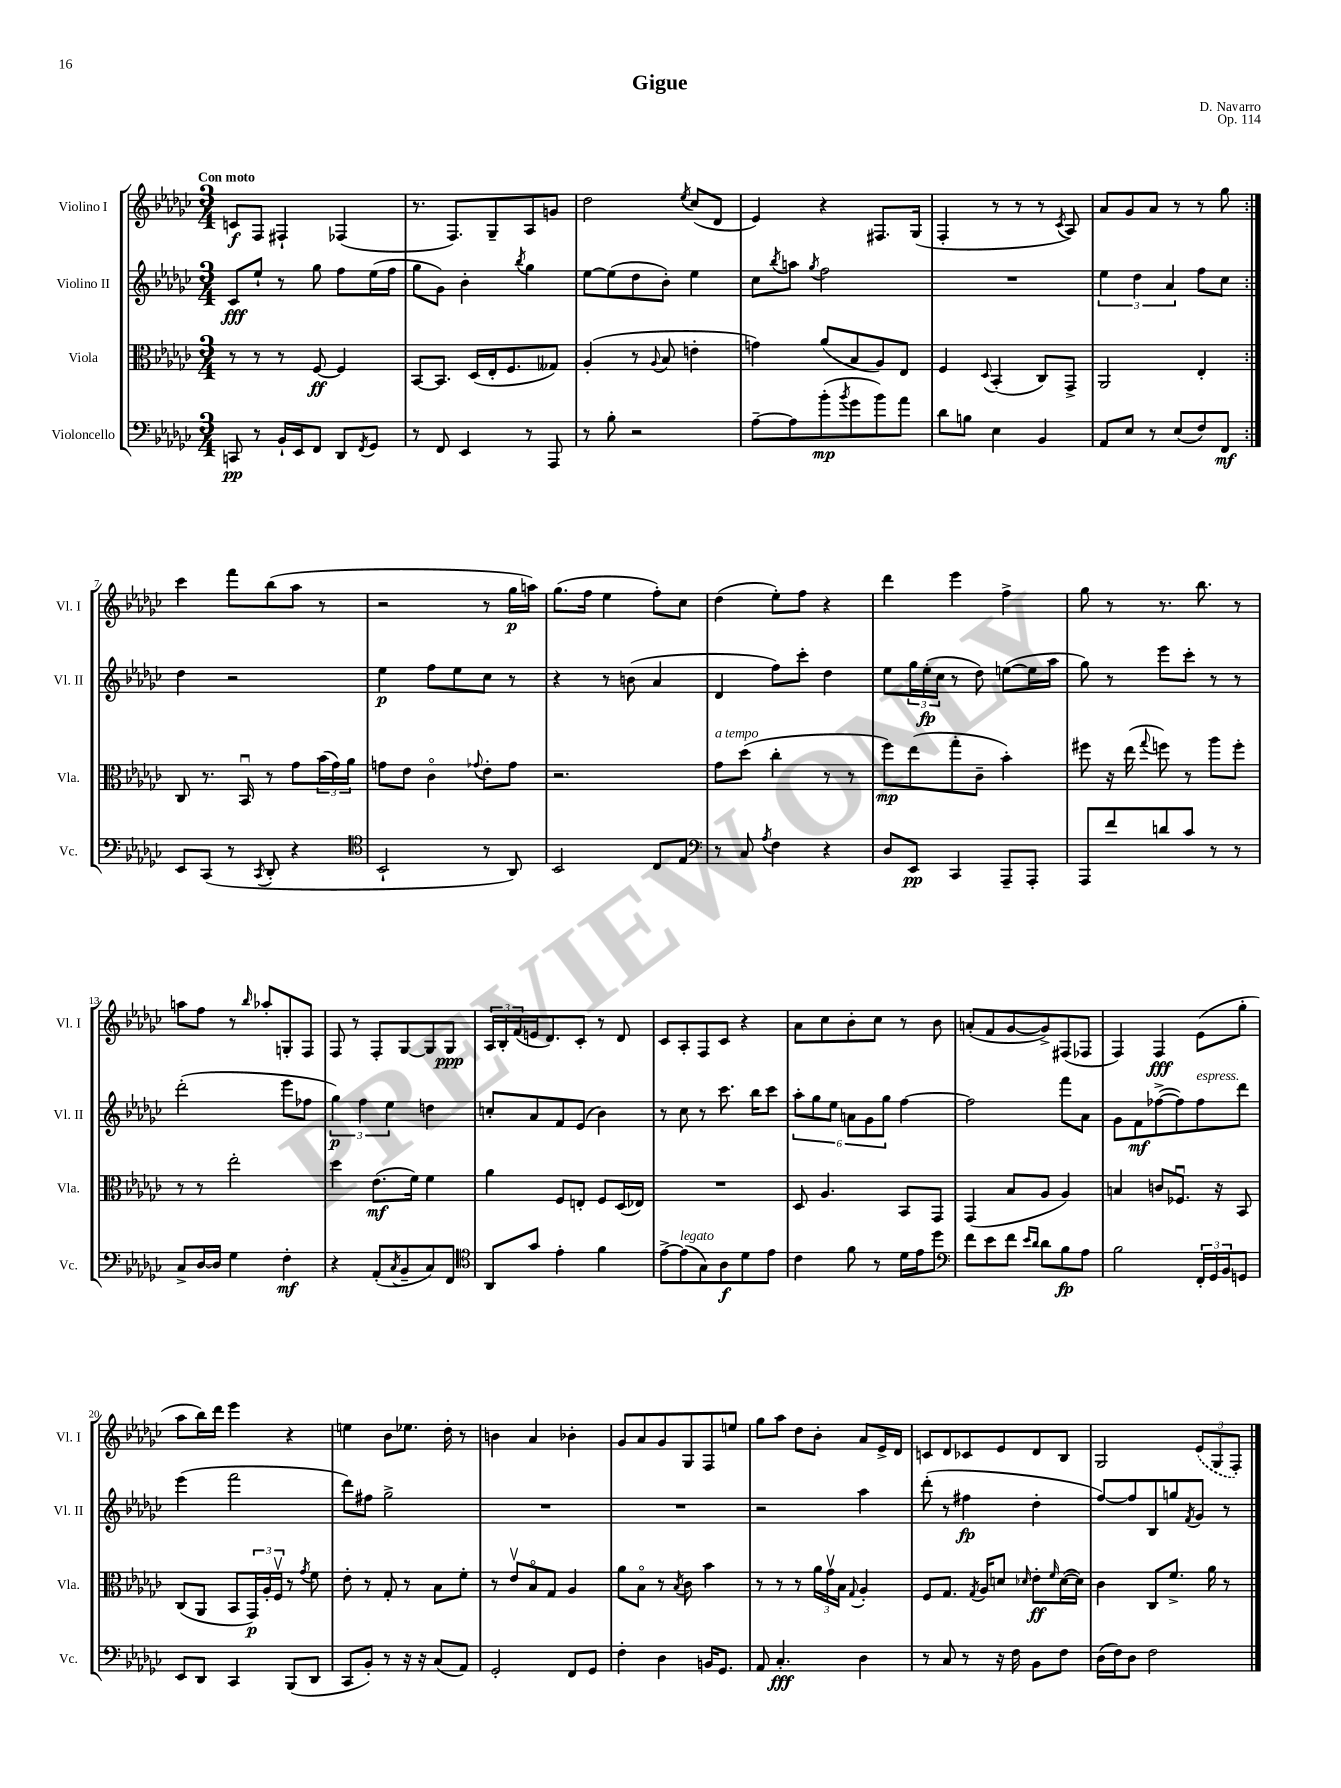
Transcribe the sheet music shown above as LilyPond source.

\header { title = "Gigue" composer = "D. Navarro" opus = "Op. 114" }
<<
\new StaffGroup <<
\new Staff = "s0" \with { instrumentName = "Violino I" shortInstrumentName = "Vl. I" } {
    \clef treble \key ges \major \numericTimeSignature \time 3/4 \tempo "Con moto"
    \repeat volta 2 { c'8\f f8 fis4-! fes4( |
    r8. f8.) ges8-- aes8 g'8 |
    des''2 \acciaccatura { ees''8 } ces''8( des'8 |
    ees'4) r4 fis8. ges16( |
    f4-. r8 r8 r8 \acciaccatura { ces'8 } aes8) |
    aes'8 ges'8 aes'8 r8 r8 ges''8 | }
    ces'''4 f'''8 bes''8( aes''8 r8 |
    r2 r8 ges''16\p a''16) |
    ges''8.( f''16 ees''4 f''8-.) ces''8 |
    des''4( ees''8-.) f''8 r4 |
    des'''4 ees'''4 f''4-> |
    ges''8 r8 r8. bes''8. r8 |
    a''8 f''8 r8 \grace { bes''16 } aes''8-. g8-. f8 |
    f8 r8 f8-. ges8~ ges8 ges8\ppp |
    \tuplet 3/2 { aes16 bes16-. f'16( } e'16 des'8.) ces'8-. r8 des'8 |
    ces'8 aes8-. f8 ces'8 r4 |
    aes'8 ces''8 bes'8-. ces''8 r8 bes'8 |
    a'8-.( f'8 ges'8~ ges'8->) fis8( fes8 |
    f4) f4\fff ees'8( ges''8-. |
    aes''8 bes''16) des'''16 ees'''4 r4 |
    e''4 bes'8 ees''8. des''16-. r8 |
    b'4 aes'4 bes'4-. |
    ges'8 aes'8 ges'8 ges8 f8 e''8 |
    ges''8 aes''8 des''8 bes'8-. aes'8 ees'16-> des'16 |
    c'8 des'8 ces'8 ees'8 des'8 bes8 |
    ges2 \tuplet 3/2 { \once \slurDashed ees'8( ges8 f8-.) } \bar "|." |
}
\new Staff = "s1" \with { instrumentName = "Violino II" shortInstrumentName = "Vl. II" } {
    \clef treble \key ges \major \numericTimeSignature \time 3/4
    \repeat volta 2 { ces'8\fff ees''8-! r8 ges''8 f''8 ees''16( f''16 |
    ges''8 ges'8) bes'4-. \acciaccatura { bes''8 } ges''4 |
    ees''8~ ees''8( des''8 bes'8-.) ees''4 |
    ces''8 \acciaccatura { bes''8 } a''8 \acciaccatura { ges''8 } f''2 |
    R2. |
    \tuplet 3/2 { ees''4 des''4 aes'4 } f''8 ces''8 | }
    des''4 r2 |
    ees''4\p f''8 ees''8 ces''8 r8 |
    r4 r8 b'8( aes'4 |
    des'4 f''8) ces'''8-. des''4 |
    ees''8 \tuplet 3/2 { ges''16 ees''16-.\fp( ces''16 } r8 des''8) e''8~( e''16 aes''16 |
    ges''8) r8 ees'''8 ces'''8-. r8 r8 |
    des'''2-.( ees'''8 fes''8 |
    \tuplet 3/2 { ges''4\p) f''4 ees''4 } d''4 |
    c''8-. aes'8 f'8 ees'8( bes'4) |
    r8 ces''8 r8 ces'''8. bes''16 ces'''8 |
    \tuplet 6/4 { aes''8-. ges''8 ees''8 a'8 ges'8 ges''8 } f''4~ |
    f''2 f'''8 aes'8 |
    ges'8 f'8\mf fes''8~->( fes''8) fes''8^\markup { \italic "espress." } des'''8 |
    ees'''4( f'''2 |
    des'''8) fis''8 ges''2-> |
    R2. |
    R2. |
    r2 aes''4 |
    des'''8-.( r8 fis''4\fp des''4-. |
    f''8~) f''8 bes8 g''8 \acciaccatura { f'8 } ges'8 r8 \bar "|." |
}
\new Staff = "s2" \with { instrumentName = "Viola" shortInstrumentName = "Vla." } {
    \clef alto \key ges \major \numericTimeSignature \time 3/4
    \repeat volta 2 { r8 r8 r8 f8~\ff f4 |
    bes,8~ bes,8. des16( ees16-. f8. geses8) |
    aes4-.( r8 \appoggiatura { aes8 } bes8 e'4-. |
    g'4) aes'8( bes8 aes8) ees8 |
    f4 \appoggiatura { des8 } bes,4-.( ces8) ges,8-> |
    aes,2 ees4-. | }
    ces8 r8. bes,16\downbow r8 ges'8 \tuplet 3/2 { bes'16( ges'16) aes'16 } |
    g'8 ees'8 ces'4\flageolet \appoggiatura { ges'8 } ees'8-. ges'8 |
    r2. |
    ges'8^\markup { \italic "a tempo" } des''8( ces''4-. r8 r8 |
    f''8\mp) ees''8( ges''8-. ces'8-- bes'4-.) |
    fis''8 r16 ees''16( \appoggiatura { ges''8 } f''8) r8 aes''8 f''8-. |
    r8 r8 ees''2-. |
    des''4 ees'8.\mf( f'16) f'4 |
    aes'4 f8 e8-. f8 des16( ees16) |
    R2. |
    des8 aes4. bes,8 ges,8 |
    ges,4( bes8 aes8 aes4) |
    b4 c'8 fes8.\downbow r16 bes,8 |
    ces8( aes,8 bes,8 \tuplet 3/2 { ges,16\p) aes16-. f16\upbow } r8 \acciaccatura { ges'8 } f'8 |
    ees'8-. r8 ges8-. r8 bes8 f'8-. |
    r8 ees'8\upbow bes8\flageolet ges8 aes4 |
    aes'8 bes8\flageolet r8 \acciaccatura { bes8 } ces'8 bes'4 |
    r8 r8 r8 \tuplet 3/2 { aes'16 ges'16\upbow bes16 } \appoggiatura { ges8 } aes4-. |
    f8 ges8. \acciaccatura { ges8 } aes16 d'8 \grace { des'16 } ees'8-.\ff \grace { f'16 } des'16~( des'16) |
    ces'4 ces8 f'8.-> aes'16 r8 \bar "|." |
}
\new Staff = "s3" \with { instrumentName = "Violoncello" shortInstrumentName = "Vc." } {
    \clef bass \key ges \major \numericTimeSignature \time 3/4
    \repeat volta 2 { c,8\pp r8 bes,16-! ees,16 f,8 des,8 \acciaccatura { f,8 } ges,8 |
    r8 f,8 ees,4 r8 aes,,8 |
    r8 bes8-. r2 |
    aes8~-- aes8 bes'8-.\mp( \acciaccatura { bes'8 } ges'8 bes'8) aes'8 |
    des'8 b8 ees4 bes,4 |
    aes,8 ees8 r8 ees8( f8) f,8\mf | }
    ees,8 ces,8( r8 \acciaccatura { ces,8 } des,8-. r4 |
    \clef tenor bes,2-! r8 aes,8) |
    bes,2 ces8 ees8 |
    \clef bass r8 ces8 \acciaccatura { aes8 } f4 r4 |
    des8 ees,8\pp ces,4 aes,,8-- aes,,8-. |
    aes,,8 f'8 d'8 ces'8 r8 r8 |
    ces8-> des16~ des16 ges4 f4-.\mf |
    r4 aes,8-.( \acciaccatura { ces8 } bes,8-- ces8) f,8 |
    \clef tenor aes,8 ges'8 ees'4-. f'4 |
    ees'8~-> ees'8^\markup { \italic "legato" }( ges8) aes8\f des'8 ees'8 |
    ces'4 f'8 r8 des'16 ees'16 des''8 |
    \clef bass f'8 ees'8 f'8 \grace { ees'16 des'16 } des'8 bes8\fp aes8 |
    bes2 \tuplet 3/2 { f,16-. ges,16 bes,16 } g,8 |
    ees,8 des,8 ces,4 bes,,8( des,8 |
    ces,8 bes,8-.) r8 r16 r16 ces8( aes,8) |
    ges,2-. f,8 ges,8 |
    f4-. des4 b,16 ges,8. |
    aes,8 ces4.-.\fff des4 |
    r8 ces8 r8 r16 f16 bes,8 f8 |
    des16( f16) des8 f2 \bar "|." |
}
>>
>>
